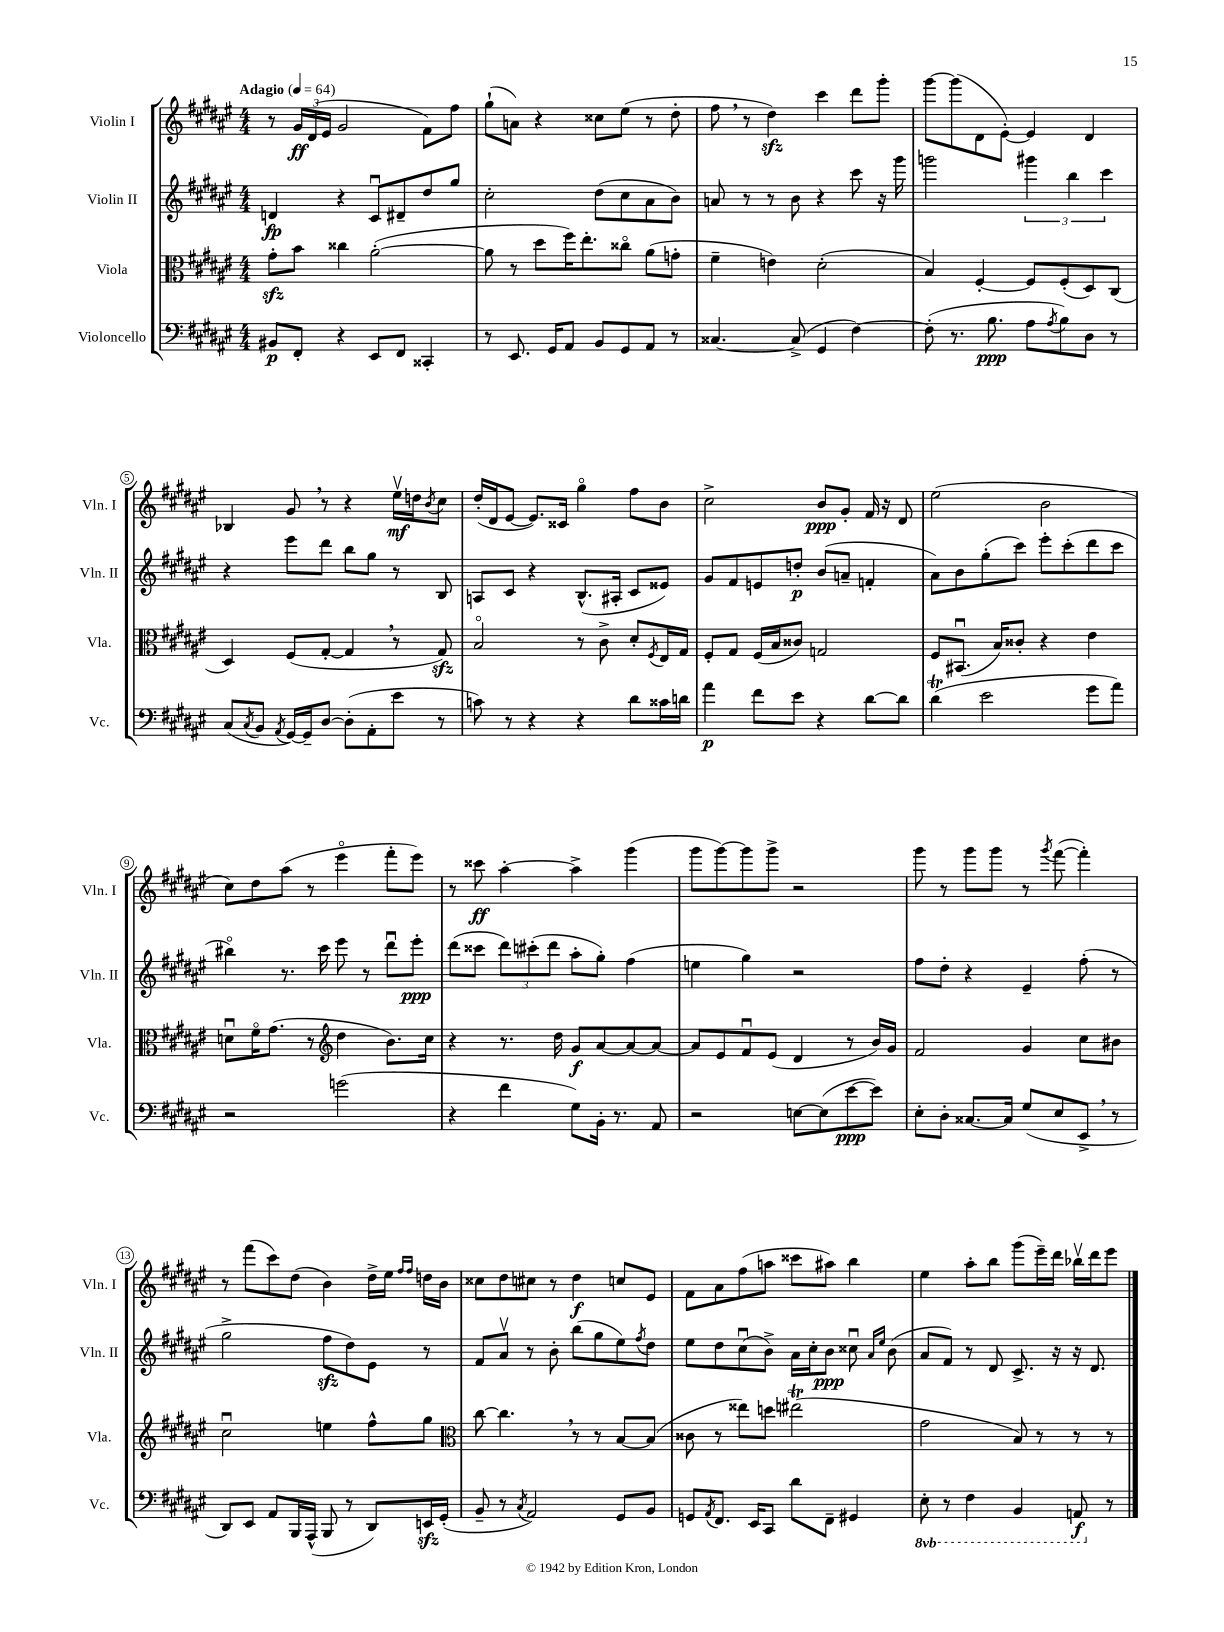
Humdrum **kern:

**kern	**kern	**kern	**kern
*staff4	*staff3	*staff2	*staff1
*clefF4	*clefC3	*clefG2	*clefG2
*k[f#c#g#d#a#e#]	*k[f#c#g#d#a#e#]	*k[f#c#g#d#a#e#]	*k[f#c#g#d#a#e#]
*M4/4	*M4/4	*M4/4	*M4/4
*MM64	*MM64	*MM64	*MM64
8BB#	8g#'	4d	8r
8FF#'	8b	.	24g#
.	.	.	(24d#
.	.	.	24e#
4r	4cc##	4r	2g#
8EE#	([2a#'	8c#u	.
8FF#	.	8d#~	.
4CC##'	.	8dd#	8f#)
.	.	8gg#	8ff#
=	=	=	=
8r	8a#]	2cc#'	(8gg#`
8.EE#	8r	.	8a)
.	8dd#	.	4r
16GG#	.	.	.
8AA#	16ff#)	.	.
.	8.ee#'	.	.
8BB	.	(8dd#	8cc##
8GG#	8cc##o	8cc#	(8ee#
8AA#	(8a#	8a#	8r
8r	8g'	8b)	8dd#'
=	=	=	=
[4.C##	4f#~	8a	8ff#
.	.	8r	8r
.	4e)	8r	4dd#)
(8C##^]	.	8b	.
4GG#	(2d#'	4r	4ccc#
[4F#)	.	8ccc#	8ddd#
.	.	16r	8ggg#'
.	.	16ggg#	.
=	=	=	=
(8F#']	4B)	2ggg	[8ggg#
8.r	.	.	(8ggg#]
.	[4F#'	.	8d#
8.B	.	.	.
.	.	.	[8e#')
8A#	8F#]	6ggg#	4e#]
8qA#	.	.	.
8B)	(8F#'	.	.
.	.	6bb	.
8D#	8D#)	.	4d#
.	.	6ccc#	.
8r	(8C#	.	.
=	=	=	=
(8C#	4D#)	4r	4B-
8qC#	.	.	.
8BB	.	.	.
8qAA#	.	.	.
[16GG#)	(8F#	8eee#	8g#
16GG#~]	.	.	.
[8D#	[8G#'	8ddd#	8r
(8D#']	4G#]	8bb	4r
8AA#'	.	8gg#	.
8e#	8r	8r	16ee#v
.	.	.	16dd
.	.	.	8qb
8r	8G#)	8B	8cc#
=	=	=	=
8c)	2Bo	8A	(16dd#'
.	.	.	16d#
8r	.	8c#	[8e#
4r	.	4r	8.e#])
.	.	.	16c##
4r	8r	(8.B^^	4gg#o
.	8c#^	.	.
.	.	16A#'	.
8d#	8d#'	8c#	8ff#
.	8qF#	.	.
16c##	16E#	8e##)	8b
16d	16G#	.	.
=	=	=	=
4a#	8F#'	8g#	2cc#^
.	8G#	8f#	.
8f#	(16F#	8e	.
.	16B	.	.
8e#	8c##)	8dd'	.
4r	2G	(8b	8b
.	.	8a~	8g#'
[8d#	.	4f'	16f#
.	.	.	16r
8d#]	.	.	8d#
=	=	=	=
(4d#	8F#	8a#)	(2ee#
.	(8.BB#u	8b	.
2e#	.	(8gg#'	.
.	16B)	.	.
.	8c##'	8ccc#)	.
.	4r	8eee#'	2b
.	.	(8ccc#'	.
8g#	4e#	8ddd#	.
8a#)	.	8ccc#	.
=	=	=	=
2r	8du	4bb#o)	8cc#)
.	16f#o	.	8dd#
.	(8.g#	.	.
.	.	8.r	(8aa#
.	8r	.	8r
.	.	16ccc#	.
*	*clefG2	*	*
(2g	4dd#	8eee#	4eee#o
.	.	8r	.
.	8.b)	8ddd#u	8fff#'
.	.	8eee#'	8eee#)
.	16cc#	.	.
=	=	=	=
4r	4r	(8ddd#	8r
.	.	8ccc##	8ccc##
4f#	8.r	12ddd#)	[4aa#'
.	.	(12ccc#'	.
.	.	12ddd#	.
.	16dd#	.	.
8G#)	8g#	8aa#'	4aa#^]
16BB'	[8a#	8gg#')	.
8.r	.	.	.
.	8a#_	(4ff#	(4ggg#
8AA#	8a#_	.	.
=	=	=	=
2r	8a#]	4ee	8ggg#
.	8e#	.	[8ggg#)
.	8f#u	4gg#)	8ggg#]
.	(8e#	.	8ggg#^
[8E	4d#	2r	2r
(8E]	.	.	.
[8e#	8r	.	.
8e#])	16b)	.	.
.	16g#	.	.
=	=	=	=
8E#'	2f#	8ff#	8ggg#
8D#'	.	8dd#'	8r
[8.C##	.	4r	8ggg#
.	.	.	8ggg#
16C##]	.	.	.
(8G#	4g#	4e#~	8r
.	.	.	8qggg#
8E#	.	.	([8fff#
8EE#^	8cc#	(8ff#'	4fff#'])
8r	8b#	8r	.
=	=	=	=
8DD#)	2cc#u	2gg#^	8r
8EE#	.	.	(8fff#
8AA#	.	.	8ccc#)
16BBB	.	.	(8dd#
(16AAA#^^	.	.	.
8BBB	4ee	8ff#	4b)
8r	.	8dd#)	.
8DD#)	8ff#^^	8e#	16dd#^
.	.	.	16ee#
.	.	.	16qqff#
.	.	.	16qqff#
16EE	8gg#	8r	16dd
(16GG#'	.	.	16b
=	=	=	=
*	*clefC3	*	*
8BB~	[8cc#	8f#	8cc##
8r	4.cc#]	8a#v	8dd#
8qC#	.	.	.
2AA#)	.	8r	8cc#
.	.	8b'	8r
.	8r	(8bb	4dd#
.	8r	8gg#	.
8GG#	[8B	8ee#)	8cc
.	.	8qff#	.
8BB	(8B]	8dd#	8e#
=	=	=	=
8GG	8c##	8ee#	8f#
8qAA#	.	.	.
8.FF#	8r	8dd#	8a#
.	8ee##)	(8cc#u	(8ff#
16EE#	.	.	.
8CC#	8dd	8b^)	8aa
8d#	(2ee#	16a#	8ccc##
.	.	16cc#'	.
8FF#~	.	8b	8aa#)
4GG#	.	8cc##u	4bb
.	.	16qqa#	.
.	.	16qqee#	.
.	.	(8b	.
=	=	=	=
8EE#'	2g#	8a#	4ee#
8r	.	8f#)	.
4FF#	.	8r	8aa#'
.	.	8d#	8bb
4BBB	8B)	8.c#^	(8ggg#
.	8r	.	16eee#~)
.	.	16r	16ddd#
8AAA	8r	16r	16bb-v
.	.	8.d#	16ddd#
8r	8r	.	8eee#
==	==	==	==
*-	*-	*-	*-
